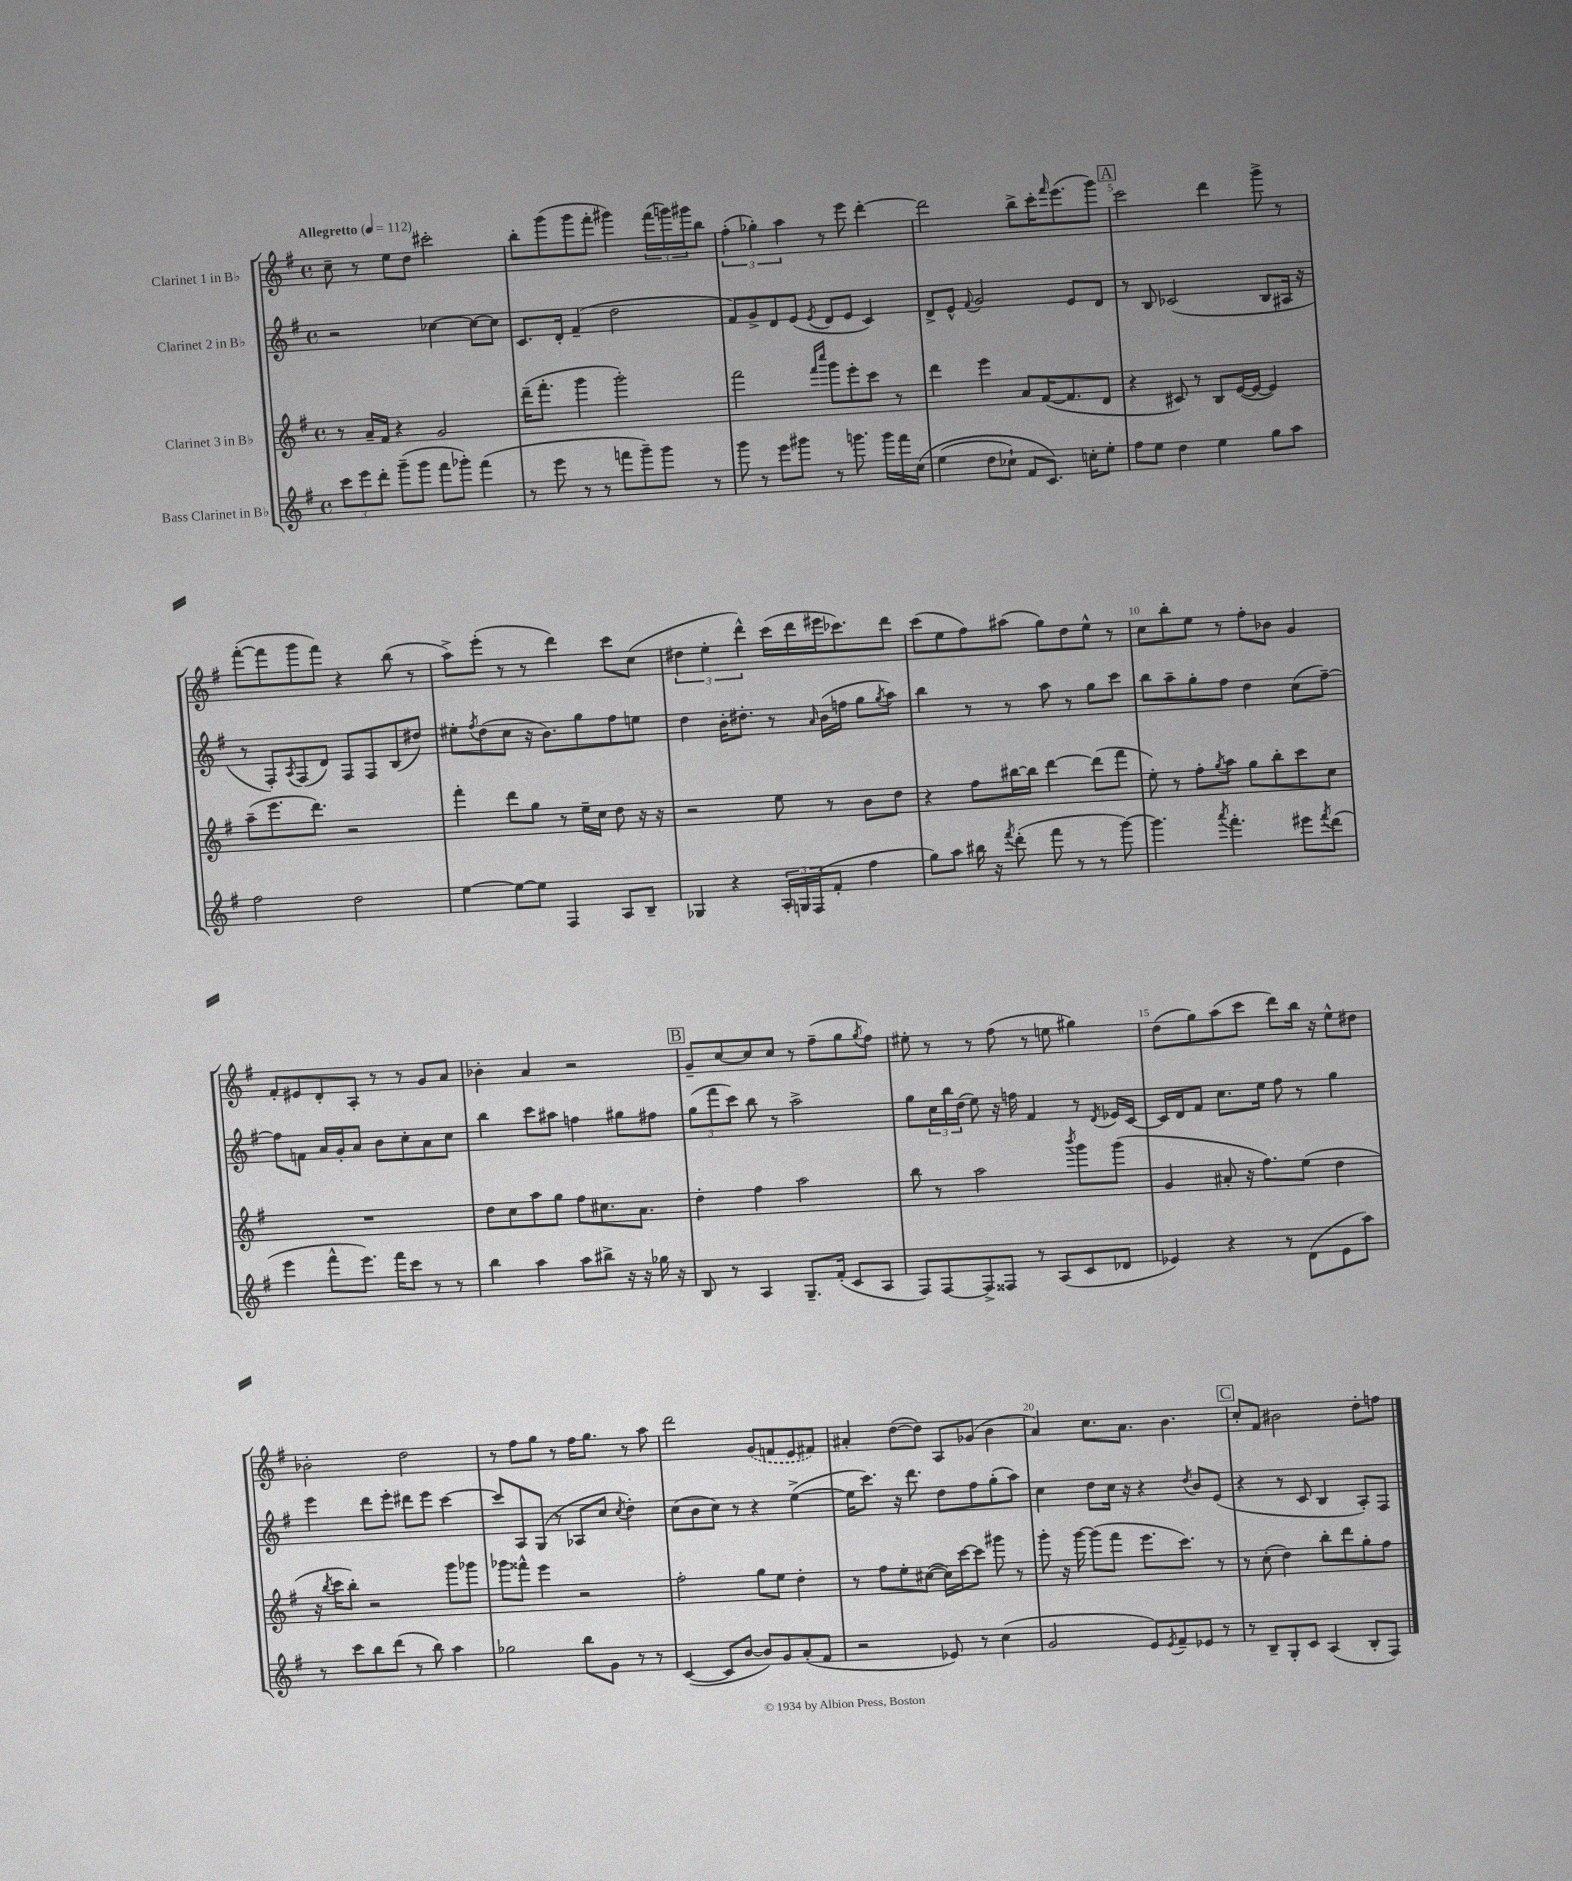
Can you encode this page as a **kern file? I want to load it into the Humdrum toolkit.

**kern	**kern	**kern	**kern
*staff4	*staff3	*staff2	*staff1
*clefG2	*clefG2	*clefG2	*clefG2
*k[f#]	*k[f#]	*k[f#]	*k[f#]
*M4/4	*M4/4	*M4/4	*M4/4
*met(c)	*met(c)	*met(c)	*met(c)
*MM112	*MM112	*MM112	*MM112
12ccc\L	8r	2r	8cc~\
12eee\	.	.	.
.	16a~/LL	.	8r
12ddd'\J	.	.	.
.	16f#/JJ	.	.
(8ggg~\L	4r	.	8ee\L
8ggg\J	.	.	8dd\J
8fff#\L	2g/	[4cc-\	2ccc#'\
8ggg-'\J)	.	.	.
(4fff#\	.	8cc-\_L	.
.	.	8cc-\]J	.
=	=	=	=
8r	(16ddd~\LK	8.c/L	8bb'\L
.	8.fff#'\J	.	.
8eee\	.	.	(8ggg\
.	.	16d'/Jk	.
8r	4ggg\	(4f#~/	8ggg\
8r	.	.	8fff#'\J
8fff\L	2ggg'\)	2dd\	4ggg#\)
8ggg~\)	.	.	.
8ggg\J	.	.	(24fff#\LL
.	.	.	24ggg\)
.	.	.	24ggg#\J
8r	.	.	8bb\J
=	=	=	=
8ggg\	2fff#\	8f#/L)	(6ff#'\
8r	.	8g^/	.
.	.	.	6gg-'\)
8eee\L	.	8d/	.
.	.	.	6aa\
8ggg#\J	.	(8e/J	.
.	16qqfff#/LL	.	.
.	16qqcccc/JJ	8qe/	.
8r	8ggg\L	8d/L	8r
8.ggg\	8eee'\	8e/J	8eee\
.	8ccc\J	4c/)	[4ddd'\
16ggg\LL	.	.	.
16fff#\	8r	.	.
&(16cc\JJ	.	.	.
=	=	=	=
(4ee\	4ddd\	8d^/L	2ddd\]
.	.	8e^^/J	.
.	.	8qqf#/	.
8dd\L	4eee\	2g/	.
8cc-`\J)	.	.	.
8f#/L	8a/L	.	8bb^\L
8.c/J&)	([16f#/K	.	16ccc'\K
.	.	.	16qqfff#/
.	8.f#/]	.	(8.eee\
.	.	8e/L	.
16cc'\LK	.	.	.
8ee'\J	8d/J	8d/J	8ggg\J)
=	=	=	=
8ff#\L	4r	8r	2ccc\
8ee\J	.	8B/	.
4dd\	8c#/)	(2c-/	.
.	8r	.	.
4ee\	8B/L	.	4ddd\
.	([16e/L	.	.
.	16e/_JJ	.	.
8gg\L	4e/])	8B/L	8ggg^\
8aa\J	.	16A#/Jk	8r
.	.	16r	.
=	=	=	=
2ff#\	(8aa~\L	8r	([8fff#'\L
.	8.eee\	8F#'/L)	8fff#\]
.	.	8qA/	.
.	.	(8F#/	8ggg\
.	8.ddd\J)	.	.
.	.	8d/J)	8fff#\J)
2dd\	2r	8F#/L	4r
.	.	8F#/	.
.	.	(8B/	(8bb\
.	.	8dd#/J)	8r
=	=	=	=
[4ee\	4fff#'\	8ee#'\L	8aa^\L)
.	.	8qff#/	.
.	.	(8dd\	(8eee'\J
8ee\_L	8ddd\L	8cc\J	8r
8ee\]J	8gg\J	16r	8r
.	.	8.b\L)	.
4F#/	8r	.	4ddd\)
.	16ee~\LL	8gg\	.
.	16cc\JJ	.	.
8A/L	8dd\	8ff#\	8ccc\L
8B~/J	16r	8ee\J	(8cc\J
.	16r	.	.
=	=	=	=
4G-/	2r	4dd\	6dd#\
.	.	.	6ee'\
4r	.	16b'\LK	.
.	.	8.dd#'\J	.
.	.	.	6ddd^^\)
24A'/LL	8ee\	8r	(16ccc\LL
24G/	.	.	.
.	.	.	16ddd\
(24F#/J	.	.	.
.	.	16qqa/	.
8f#'/J	8r	(16b\LL	16eee#\J
.	.	16ff\JJ	8.ccc-\)
4ff#\	8b\L	8gg\L	.
.	.	8qgg/	.
.	8dd\J	8aa\J)	8ddd\J
=	=	=	=
8gg\L)	4r	4bb\	(8ccc\L
8aa\J	.	.	8ee\
16bb#\	8ff#\L	8r	8ff#\)
16r	.	.	.
8qfff#/	.	.	.
(8ddd'\	[16bb#\L	8r	(8aa#\J
.	16bb#\]JJ	.	.
8fff#\	[4ddd\	8aa\	8gg\L)
8r	.	8r	8dd\
8r	(8ddd\]L	8gg\L	8ee^^\J
[8ggg\)	8fff#\J	8ccc\J	8r
=	=	=	=
4.ggg\]	8ee'\)	8bb\L	8cc\L
.	8r	8aa~\	8bb'\
.	8ff#'\L	8gg'\	8ee\J
8qaaa/	8qgg/	.	.
4.fff#'\	8aa\J	8ff#\J	8r
.	8gg\L	4dd\	8ff#'\L
.	8bb'\	.	8b-\J
8eee#\L	8ccc\	(8cc\L	4g/
8qfff#/	.	.	.
(8ddd\J	8cc\J	[8ff#~\J)	.
=	=	=	=
4eee\	1r	8ff#\]L	8f#'/L
.	.	8f\J	8e#/
8fff#^^\L	.	16a/LL	8d'/
.	.	16g'/J	.
8.eee\J)	.	8a/J	8A'/J
.	.	8b\L	8r
16fff#\LK	.	.	.
8ccc\J	.	8cc'\	8r
8r	.	8a\	8g/L
8r	.	8cc\J	8a/J
=	=	=	=
4bb\	8dd\L	4bb\	4b-'\
.	8cc\	.	.
4aa\	8aa\	8ccc\L	4a/
.	8gg\J	8aa#\J	.
8aa\L	8ff#\L	4ff\	2r
8bb#^\J	8.cc#\	.	.
16r	.	8gg#\L	.
16r	8.a\J	.	.
16gg-\	.	8ff#\J	.
16r	.	.	.
=	=	=	=
8B/	4dd'\	(12gg\L	8g~/L
.	.	12fff#\	.
8r	.	.	[8cc/
.	.	12ccc\J)	.
4A/	4ff#\	8bb\	8cc/]
.	.	8r	8cc/J
8.G~/L	2aa\	2aa^\	8r
.	.	.	(8ff#~\L
(16f#'/Jk	.	.	.
8c/L	.	.	8gg\
.	.	.	8qgg/
8A/J	.	.	8ff#\J)
=	=	=	=
8F#/L)	8bb\	8gg\L	8ee#'\
[8F#/	8r	24cc\L	8r
.	.	24bb\	.
.	.	(24dd\JJ	.
8F#^/]	2aa\	8ee\)	8r
8F##/J	.	16r	(8ff#\
.	.	16ff\	.
8r	.	4f#/	8r
(8A/L	.	.	8ee\
.	8qbbb/	.	.
8c/	8ggg\L	8r	4gg#\)
.	.	8qd/	.
8d-/J	(8ggg\J	16e-/LL	.
.	.	[16c/JJ	.
=	=	=	=
4e-/)	4g/	16c/]LL	(8dd\L
.	.	16d/J	.
.	.	8f#/J	8gg\)
4r	8a#'/	8.cc\L	(8aa\
.	16r	.	8ccc\J
.	8.ff#\L)	16ee\Jk	.
8r	.	8ff#\	8ddd\L)
(8d\L	(8ee\J	8r	16bb\Jk
.	.	.	16r
8e-\	4dd\	4gg\	8ee^^\L
8aa\J)	.	.	8dd#\J
=	=	=	=
8r	16r	4eee\	2b-'\
.	8qbb/	.	.
.	16ccc\LK	.	.
8ccc\L	8bb'\J)	.	.
8bb\	2r	8ddd\L	.
(8ddd\J	.	8eee'\J	.
8r	.	8ddd#\L	2dd\
8bb\)	.	8eee\J	.
4aa\	8ggg\L	[4ccc\	.
.	8ggg-\J	.	.
=	=	=	=
2gg-\	8ggg-\L	8ccc/]L	8r
.	8fff##^^\J	8A/	8ff#\L
.	4eee\	(8G/J	8gg\J
.	.	8r	8r
8bb\L	2r	8A-/L	16ff#\LK
.	.	.	8.gg\J
8g\J	.	8cc/J	.
.	.	8qcc/	.
8r	.	4dd'\)	8r
8r	.	.	8aa\
=	=	=	=
([4c/	2ff#'\	(8cc\L	2ddd\
.	.	8b\	.
8c/]L	.	8cc\J)	.
[8b/J	.	8r	.
8b/]L)	8gg\L	4r	(8g/L
8g/	8ee\J	.	8f/
(8a'/	4dd'\	([4ee^\	8e/
8f#/J	.	.	8f#/J)
=	=	=	=
2r	8r	16ee\]LK	4a#'/
.	.	8.ccc\J)	.
.	8ff#\L	.	.
.	8ee'\	16r	([8dd\L
.	.	8.ddd\	.
.	([8cc#\J	.	8dd\]J)
8e-/)	16cc#\]LL)	8dd\L	8A/L
.	[16ccc\J	.	.
8r	8ccc\]J	8ff#\	(8g-/J
(4cc\	8ggg#\	(8gg'\	4b\
.	8r	8aa\J)	.
=	=	=	=
2g/	8ggg'\	4cc\	4a/)
.	16r	.	.
.	[16ggg\	.	.
.	(8ggg\]L	8dd\L	8.cc\L
.	8fff#\J	16cc\Jk	.
.	.	16r	8.a\J
8e/L)	8.eee\L	4r	.
8qe/	.	.	.
8f#~/	.	.	4.b\
.	8.ccc\J)	.	.
.	.	8qdd/	.
8e-/J	.	8b/L	.
8r	8r	(8e/J	.
=	=	=	=
8r	8r	4r	8cc'/L
8B~/L	(8cc'\	.	8f#/J
8G'/	4dd\)	8r	2b#\
8c/J	.	8c/	.
(4A/	8bb'\L	4B/	.
.	8ddd\	.	.
8B'/L	8gg'\	8A'/L)	8dd'\L
8F#/J)	8ff#\J	8F#/J	8ff\J
==	==	==	==
*-	*-	*-	*-
